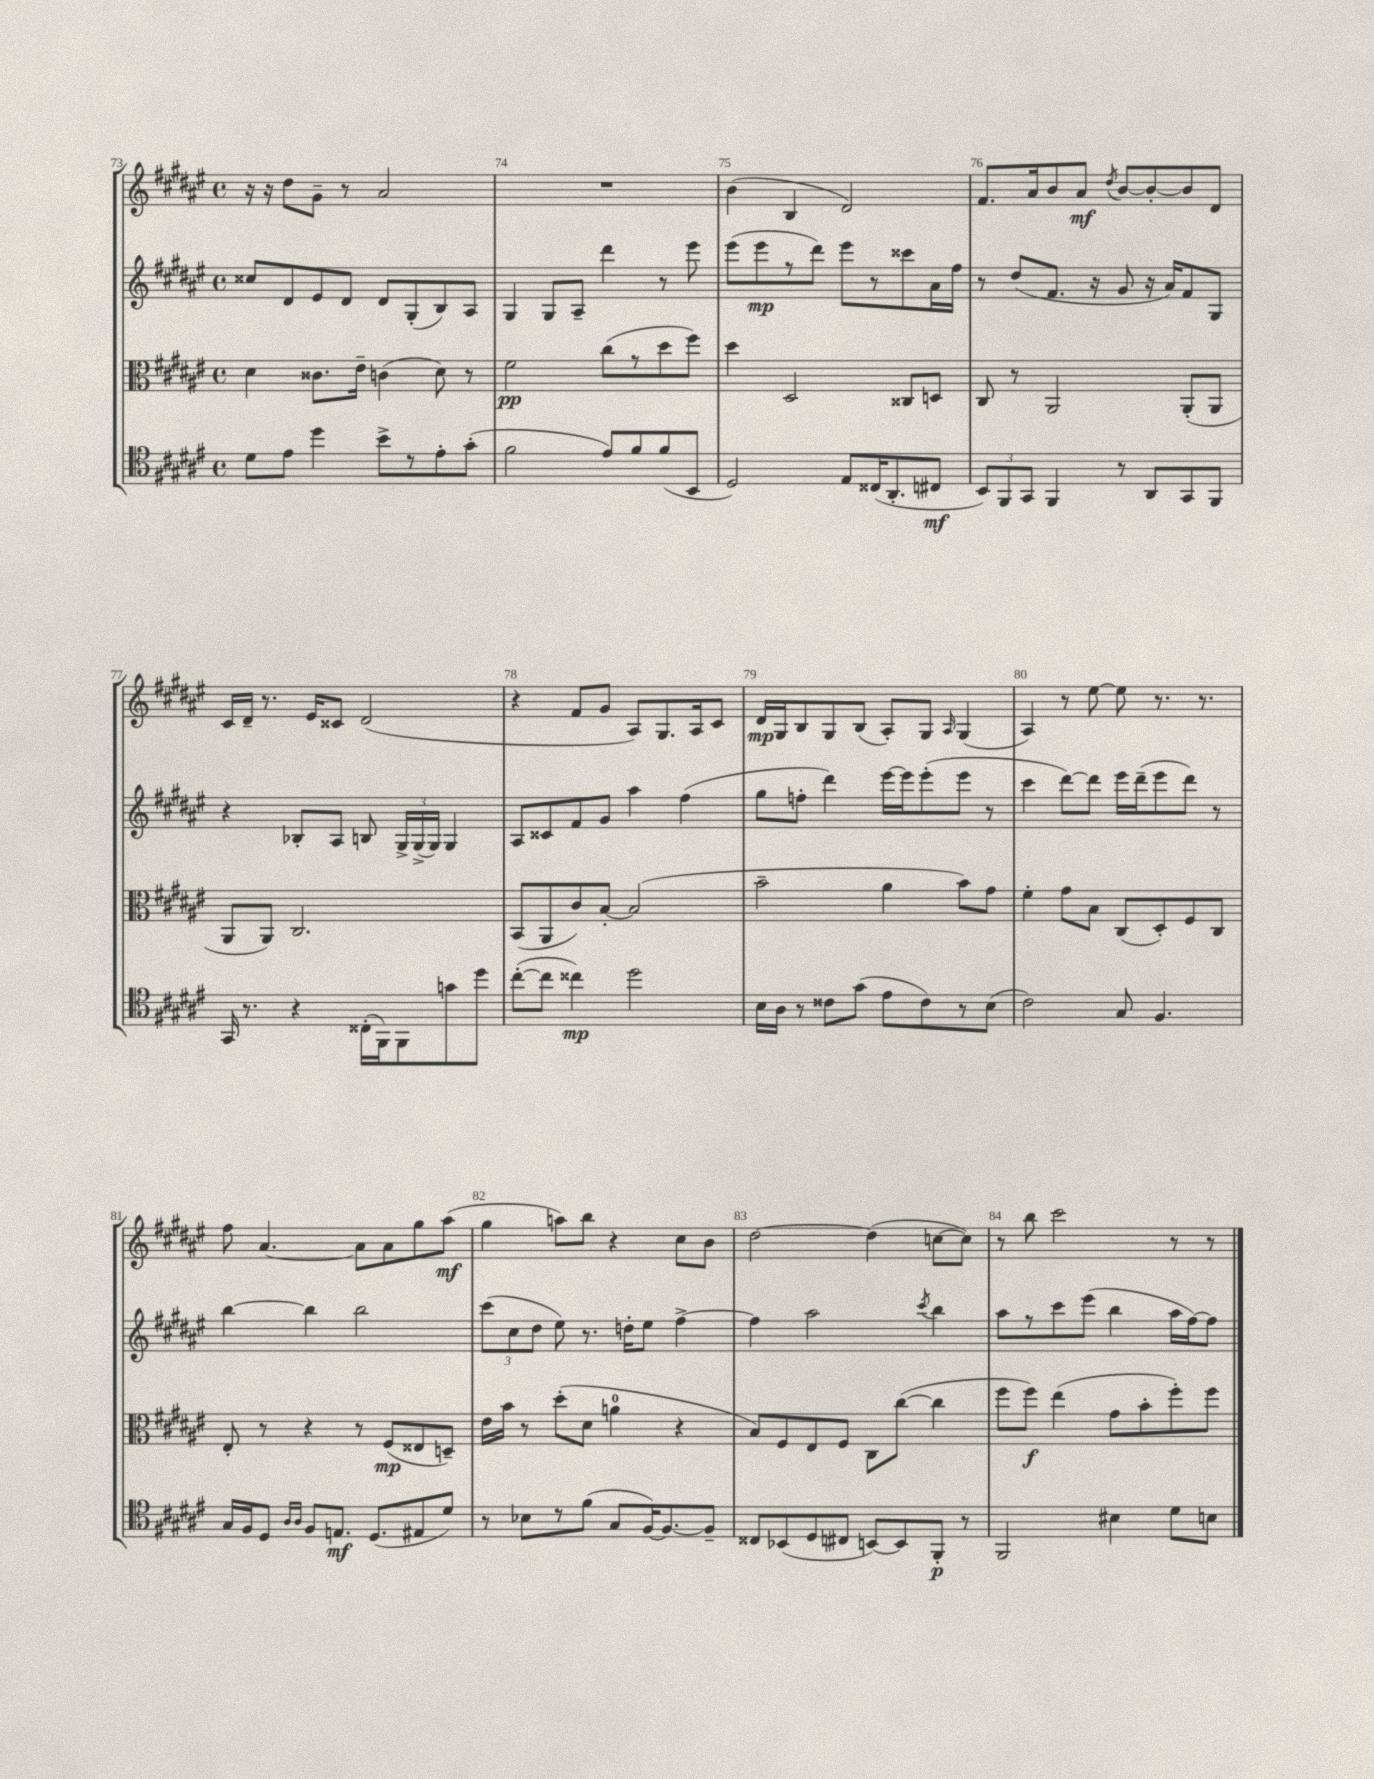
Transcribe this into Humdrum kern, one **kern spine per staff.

**kern	**dynam	**kern	**dynam	**kern	**dynam	**kern	**dynam
*part4	*part4	*part3	*part3	*part2	*part2	*part1	*part1
*staff4	*staff4	*staff3	*staff3	*staff2	*staff2	*staff1	*staff1
*clefC4	*	*clefC3	*	*clefG2	*	*clefG2	*
*k[f#c#g#d#a#e#]	*	*k[f#c#g#d#a#e#]	*	*k[f#c#g#d#a#e#]	*	*k[f#c#g#d#a#e#]	*
*M4/4	*	*M4/4	*	*M4/4	*	*M4/4	*
*met(c)	*	*met(c)	*	*met(c)	*	*met(c)	*
=73	=73	=73	=73	=73	=73	=73	=73
8d#\L	.	4d#\	.	8cc##X/L	.	16r	.
.	.	.	.	.	.	16r	.
8e#\J	.	.	.	8d#/	.	8dd#\L	.
4dd#\	.	8.c##X\L	.	8e#/	.	8g#~\J	.
.	.	.	.	8d#/J	.	8r	.
.	.	16e#~\Jk	.	.	.	.	.
8b^\L	.	(4cn\	.	8d#/L	.	2a#/	.
8r	.	.	.	(8G#'/	.	.	.
8e#'\	.	8d#\)	.	8B/)	.	.	.
(8g#'\J	.	8r	.	8A#/J	.	.	.
=74	=74	=74	=74	=74	=74	=74	=74
2f#\	.	2f#\	pp	4G#/	.	1r	.
.	.	.	.	8G#/L	.	.	.
.	.	.	.	8A#~/J	.	.	.
8e#/L)	.	(8cc#\L	.	4ddd#\	.	.	.
8f#/	.	8r	.	.	.	.	.
(8f#/	.	8dd#\	.	8r	.	.	.
8BB/J	.	8ff#\J)	.	8eee#\	.	.	.
=75	=75	=75	=75	=75	=75	=75	=75
2D#/)	.	4dd#\	.	(8eee#\L	.	(4b\	.
.	.	.	.	8eee#\	mp	.	.
.	.	2D#/	.	8r	.	4B/	.
.	.	.	.	8ddd#\J)	.	.	.
8E#/L	.	.	.	8eee#\L	.	2d#/)	.
(16C##X/K	.	.	.	8r	.	.	.
8.AA#'/	.	.	.	.	.	.	.
.	.	8C##X/L	.	8ccc##X\	.	.	.
8C#X/J	mf	8Dn/J	.	16a#\L	.	.	.
.	.	.	.	16ff#\JJ	.	.	.
=76	=76	=76	=76	=76	=76	=76	=76
12BB/L)	.	8C#/	.	8r	.	8.f#/L	.
12FF#/	.	.	.	.	.	.	.
.	.	8r	.	(8dd#/L	.	.	.
12GG#/J	.	.	.	.	.	.	.
.	.	.	.	.	.	16a#/k	.
4FF#/	.	2AA#/	.	8.f#/J	.	8b/	.
.	.	.	.	.	.	8a#/J	mf
.	.	.	.	16r	.	.	.
.	.	.	.	.	.	8qdd#/	.
8r	.	.	.	8g#/	.	[8b/L	.
8AA#/L	.	.	.	16r	.	8b'/_	.
.	.	.	.	16a#/KL)	.	.	.
8GG#/	.	(8AA#'/L	.	8f#/	.	8b/]	.
8FF#/J	.	8AA#/J	.	8G#/J	.	8d#/J	.
!!LO:LB:g=z
=77	=77	=77	=77	=77	=77	=77	=77
16GG#/	.	8AA#/L	.	4r	.	16c#/LL	.
8.r	.	.	.	.	.	16d#~/JJ	.
.	.	8AA#/J)	.	.	.	8.r	.
4r	.	2.C#/	.	8B-X'/L	.	.	.
.	.	.	.	.	.	16e#/KL	.
.	.	.	.	8A#/J	.	8c##X/J	.
(16C##X'\LL	.	.	.	8Bn/	.	(2d#/	.
16FF#\J)	.	.	.	.	.	.	.
8FF#\	.	.	.	24G#^/LL	.	.	.
.	.	.	.	(24G#^/	.	.	.
.	.	.	.	24G#/JJ)	.	.	.
8gn\	.	.	.	4G#/	.	.	.
8dd#\J	.	.	.	.	.	.	.
=78	=78	=78	=78	=78	=78	=78	=78
([8cc#'\L	.	(8BB/L	.	8A#/L	.	4r	.
8cc#\J]	.	8AA#/	.	8c##X/	.	.	.
4cc##X\)	mp	8c#/)	.	8f#/	.	8f#/L	.
.	.	[8B'/J	.	8g#/J	.	8g#/J	.
2dd#\	.	(2B/]	.	4aa#\	.	8A#/L)	.
.	.	.	.	.	.	8.G#/	.
.	.	.	.	(4ff#\	.	.	.
.	.	.	.	.	.	16A#/k	.
.	.	.	.	.	.	8c#/J	.
=79	=79	=79	=79	=79	=79	=79	=79
16B\LL	.	2b~\	.	8gg#\L	.	16d#/LL	mp
16A#\JJ	.	.	.	.	.	16G#/J	.
8r	.	.	.	8ffn'\J	.	8B/	.
8c##X\L	.	.	.	4ddd#\)	.	8G#/	.
(8g#\J	.	.	.	.	.	(8B/J	.
8e#\L	.	4a#\	.	[16eee#\LL	.	8A#'/L)	.
.	.	.	.	16eee#\J]	.	.	.
8c##\)	.	.	.	(8eee#'\	.	8G#/J	.
.	.	.	.	.	.	16qqA#/	.
8r	.	8b\L)	.	8eee#\J	.	(4G#/	.
(8B\J	.	8g#\J	.	8r	.	.	.
=80	=80	=80	=80	=80	=80	=80	=80
2c#\)	.	4f#'\	.	4ccc#\	.	4A#/)	.
.	.	8g#\L	.	[8ddd#\L)	.	8r	.
.	.	8B\J	.	8ddd#\J]	.	[8ee#\	.
8G#/	.	(8C#/L	.	16eee#\LL	.	8ee#\]	.
.	.	.	.	(16ddd#~\J	.	.	.
4.F#/	.	8D#'/)	.	8eee#\	.	8.r	.
.	.	8F#/	.	8ddd#\J)	.	.	.
.	.	.	.	.	.	8.r	.
.	.	8C#/J	.	8r	.	.	.
!!LO:LB:g=z
=81	=81	=81	=81	=81	=81	=81	=81
16G#/LL	.	8E#'/	.	[4bb\	.	8ff#\	.
16F#/J	.	.	.	.	.	.	.
8D#/J	.	8r	.	.	.	[4.a#/	.
16qqA#/LL	.	.	.	.	.	.	.
16qqA#/JJ	.	.	.	.	.	.	.
8F#/L	.	4r	.	4bb\]	.	.	.
8.En/J	mf	.	.	.	.	.	.
.	.	8r	.	2bb\	.	8a#\L]	.
(8.D#/L	.	.	.	.	.	.	.
.	.	(8F#/L	mp	.	.	8a#\	.
8E#X/	.	8E##X/	.	.	.	8gg#\	.
8d#/J)	.	8Dn~/J)	.	.	.	(8aa#\J	mf
=82	=82	=82	=82	=82	=82	=82	=82
8r	.	16e#\LL	.	(12ccc#\L	.	4gg#\	.
.	.	16b\JJ	.	.	.	.	.
.	.	.	.	12cc#\	.	.	.
8B-X\L	.	8r	.	.	.	.	.
.	.	.	.	12dd#\J	.	.	.
8r	.	(8dd#'\L	.	8ee#\)	.	8aan\L)	.
(8f#\J	.	8d#\J	.	8.r	.	8bb\J	.
8G#/L	.	4an\	.	.	.	4r	.
.	.	.	.	16ddn'\KL	.	.	.
[16F#/K)	.	.	.	8ee#\J	.	.	.
8.F#/_	.	.	.	.	.	.	.
.	.	4r	.	[4ff#^\	.	8cc#\L	.
8F#~/J]	.	.	.	.	.	8b\J	.
=83	=83	=83	=83	=83	=83	=83	=83
8C##X/L	.	8B/L)	.	4ff#\]	.	[2dd#\	.
(8BB-X/	.	8F#/	.	.	.	.	.
8D#/	.	8E#/	.	2aa#\	.	.	.
8C#X/J	.	8F#/J	.	.	.	.	.
[8BBn/L)	.	8C#\L	.	.	.	(4dd#\]	.
8BB/]	.	([8cc#\J	.	.	.	.	.
.	.	.	.	8qccc#/	.	.	.
8FF#'/J	p	4cc#\]	.	4bb\	.	[8ccn\L	.
8r	.	.	.	.	.	8cc\J])	.
=84	=84	=84	=84	=84	=84	=84	=84
2FF#/	.	8ff#\L	.	8aa#\L	.	8r	.
.	.	8ff#\J)	f	8r	.	8bb\	.
.	.	(4ee#\	.	8ccc#\	.	2ccc#\	.
.	.	.	.	(8eee#\J	.	.	.
4B#X\	.	8g#\L	.	4bb\	.	.	.
.	.	8b'\	.	.	.	.	.
8d#\L	.	8ff#'\)	.	16aa#\LL	.	8r	.
.	.	.	.	[16ff#\J)	.	.	.
8Bn\J	.	8ff#\J	.	8ff#\J]	.	8r	.
==	==	==	==	==	==	==	==
*-	*-	*-	*-	*-	*-	*-	*-
